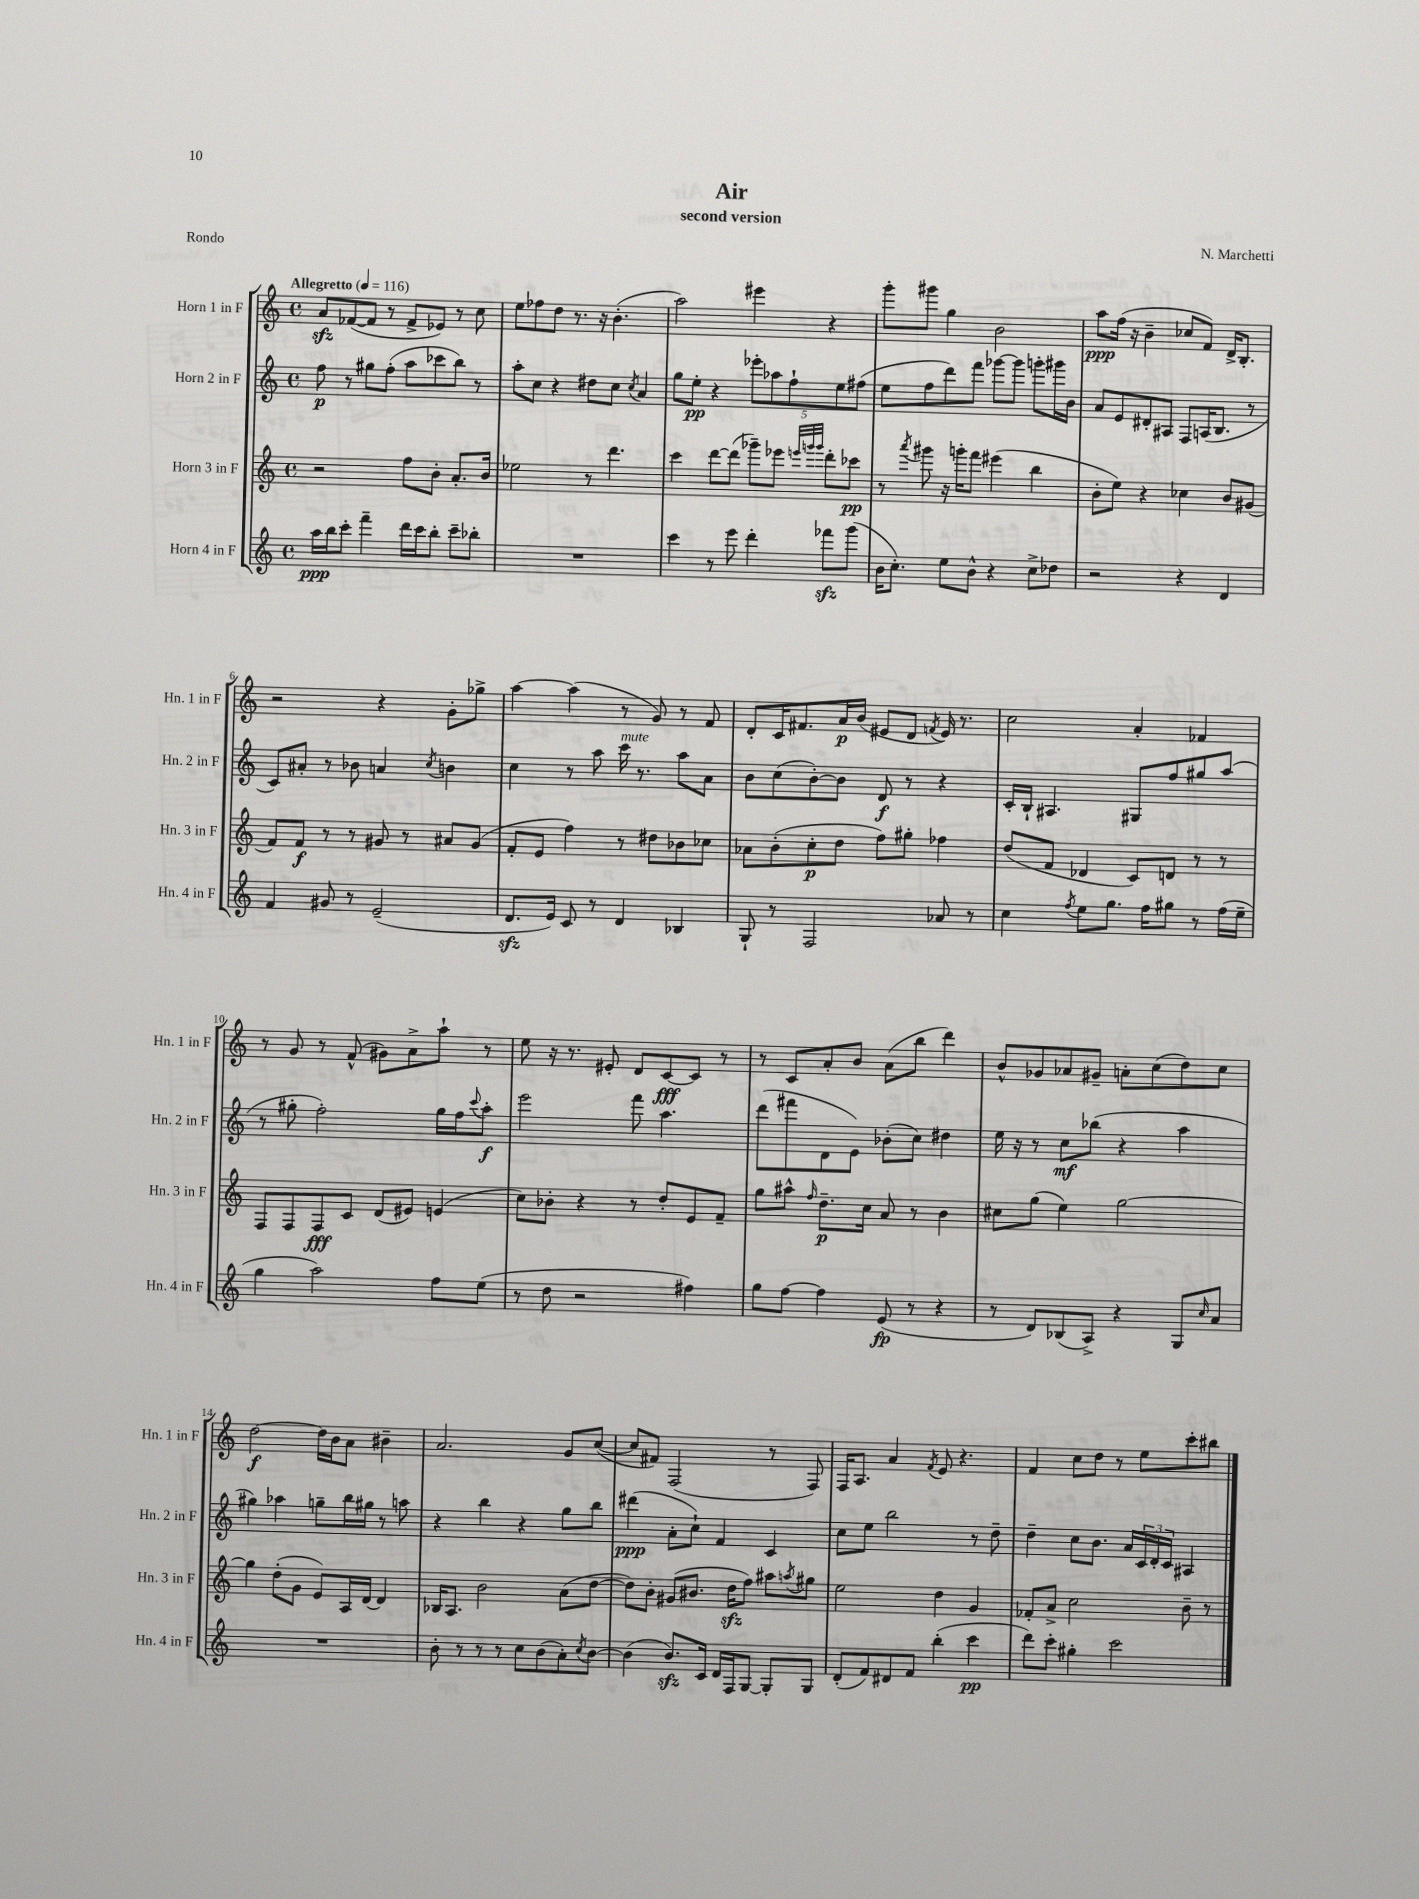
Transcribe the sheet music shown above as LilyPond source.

\header { title = "Air" composer = "N. Marchetti" subtitle = "second version" piece = "Rondo" }
<<
\new StaffGroup <<
\new Staff = "s0" \with { instrumentName = "Horn 1 in F" shortInstrumentName = "Hn. 1 in F" } {
    \clef treble \key c \major \defaultTimeSignature \time 4/4 \tempo "Allegretto" 4 = 116
    a'8\sfz fes'8~( fes'8 r8 fes'8-> ees'8) r8 c''8 |
    e''8 fes''8 d''8 r8. r16 b'4.-.( |
    a''2) eis'''4 r4 |
    g'''8-. gis'''8 g''4 b'2 |
    a''8\ppp f''16( r16 b'4-- ces''8 f'8) d'16-> b8.-. |
    r2 r4 g'8-. ges''8-> |
    a''4~ a''4( r8 g'8) r8 f'8 |
    d'8-. c'16 fis'8. a'16\p b'16( eis'8 d'8 \acciaccatura { f'8 } eis'16) r8. |
    c''2 a'4-. fes'4 |
    r8 g'8 r8 f'8-^( gis'8) a'8-> a''8-! r8 |
    e''8 r16 r8. eis'8-. d'8 c'8~\fff c'8 r8 |
    r8 c'8 a'8-. b'8 a'8( b''8 d'''4) |
    b'8-^ ges'8 aes'8 gis'8-- a'8-. c''8( d''8) c''8 |
    d''2~\f d''16 b'16 a'8 bis'4-- |
    a'2. g'8 c''8~( |
    c''8 fis'8) f2( r8 f8) |
    f16 a8. a'4 \acciaccatura { f'8 } e'8 r4. |
    f'4 c''8 d''8 r8 e''8 c'''8-. bis''8 \bar "|." |
}
\new Staff = "s1" \with { instrumentName = "Horn 2 in F" shortInstrumentName = "Hn. 2 in F" } {
    \clef treble \key c \major \defaultTimeSignature \time 4/4
    f''8\p r8 gis''8 f''8-.( a''8 ces'''8 b''8) r8 |
    a''8-. c''8 r4 dis''8 c''8 \acciaccatura { c''8 } a'4 |
    g''8 e''8-.\pp r4 \tuplet 5/4 { ees'''8-. aes''8 f''8-! e''8 fis''8( } |
    e''8 f''8 d'''8) f'''8 ges'''8~ ges'''8 g'''8-. gis'''16 b'16 |
    a'8 e'8 dis'8-. ais8 f8 a16( b8. r8 |
    c'8) ais'8-. r8 bes'8 a'4 \acciaccatura { c''8 } b'4 |
    c''4 r8 a''8 c'''16^\markup { \italic "mute" } r8. a''8 a'8 |
    b'8 c''8( b'8~-.) b'8 d'8\f r8 r4 |
    c'16-. b16-! ais4. gis8 f''8 gis''8 a''8( |
    r8 gis''8-. f''2-.) gis''16 f''16 \appoggiatura { c'''8 } a''8-.\f |
    e'''2 f'''8 a''4. |
    d'''8( fis'''8 d'8 e'8) bes'8-.( c''8) dis''4 |
    e''16 r16 r8 c''8\mf bes''8( r4 a''4 |
    gis''4) aes''4 g''8-- b''16 gis''16 r8 a''8 |
    r4 b''4 r4 g''8 b''8 |
    dis'''4\ppp( a'8-. c''8-!) f'4 c'4 |
    c''8 e''8 b''2 r8 d''8-- |
    d''4-- c''8 b'8. a'16 \tuplet 3/2 { c'16 d'16-. c'16 } ais4 \bar "|." |
}
\new Staff = "s2" \with { instrumentName = "Horn 3 in F" shortInstrumentName = "Hn. 3 in F" } {
    \clef treble \key c \major \defaultTimeSignature \time 4/4
    r2 f''8 b'8-. a'8.-. b'16 |
    ees''2 r8 d'''4. |
    c'''4 d'''8~ d'''8( ges'''8--) ees'''8 \grace { e'''32 g'''32 g'''32 } d'''8-. ces'''8\pp |
    r8 \acciaccatura { a'''8 } gis'''8 r16 g'''16-. f'''8 eis'''4( b''4 |
    b'8-. e''8) r4 ces''4 b'8 gis'8( |
    f'8) f'8\f r8 r8 gis'8 r8 ais'8 gis'8( |
    f'8-. e'8 f''4) r8 dis''8 bes'8 ces''8 |
    aes'8 b'8-.( c''8-.\p d''8 f''8) gis''8-. fes''4 |
    d''8( f'8 des'4 c'8) d'8 r8 r8 |
    f8 f8 f8\fff c'8 d'8( eis'8) e'4( |
    c''8) bes'8-. r4 r8 d''8-. e'8 f'8-- |
    g''8 ais''8-^ \grace { f''16 } d''8.--\p c''16 a'8 r8 b'4 |
    cis''8 g''8( e''4) g''2~ |
    g''4 d''8-.( g'8 e'8) a16 d'16~ d'4 |
    bes16 a8. b'2 a'8( d''8~ |
    d''8) b'8-. gis'8( bis'8. d''16\sfz f''8) ais''8 \acciaccatura { a''8 } gis''8 |
    e''2 d''4 g'4 |
    fes'8-. a'8-> c''2 b'8-- r8 \bar "|." |
}
\new Staff = "s3" \with { instrumentName = "Horn 4 in F" shortInstrumentName = "Hn. 4 in F" } {
    \clef treble \key c \major \defaultTimeSignature \time 4/4
    a''16\ppp b''16 c'''8-. f'''4-- d'''16 c'''16 b''8-. c'''8-- bes''8-. |
    R1 |
    c'''4 r8 e'''8 d'''4-. fes'''8\sfz g'''8( |
    b'16 c''8.-.) e''8 b'8-^ r4 c''8-> des''8 |
    r2 r4 d'4 |
    f'4 gis'8 r8 e'2--( |
    d'8.\sfz e'16) c'8 r8 d'4 bes4 |
    g8-! r8 f2 aes'8 r8 |
    c''4 \acciaccatura { f''8 } e''8 g''8. f''16 gis''8 r8 f''16( e''16-- |
    g''4 a''2) f''8 e''8( |
    r8 d''8 r2 fis''4) |
    g''8 f''8~ f''4 e'8\fp( r8 r4 |
    r8 d'8) bes8( a8->) r4 g8 \grace { c''16 } a'8 |
    R1 |
    b'8-. r8 r8 r8 c''8 b'8( a'8-.) \acciaccatura { c''8 } b'8~ |
    b'4( b'8.\sfz) c'16 d'16 f16 g8~ g8-. g8 |
    d'8-.( f'8) dis'8 f'8 b''4-.( c'''4\pp |
    d'''8) c'''8-. gis''4-. c'''2 \bar "|." |
}
>>
>>
